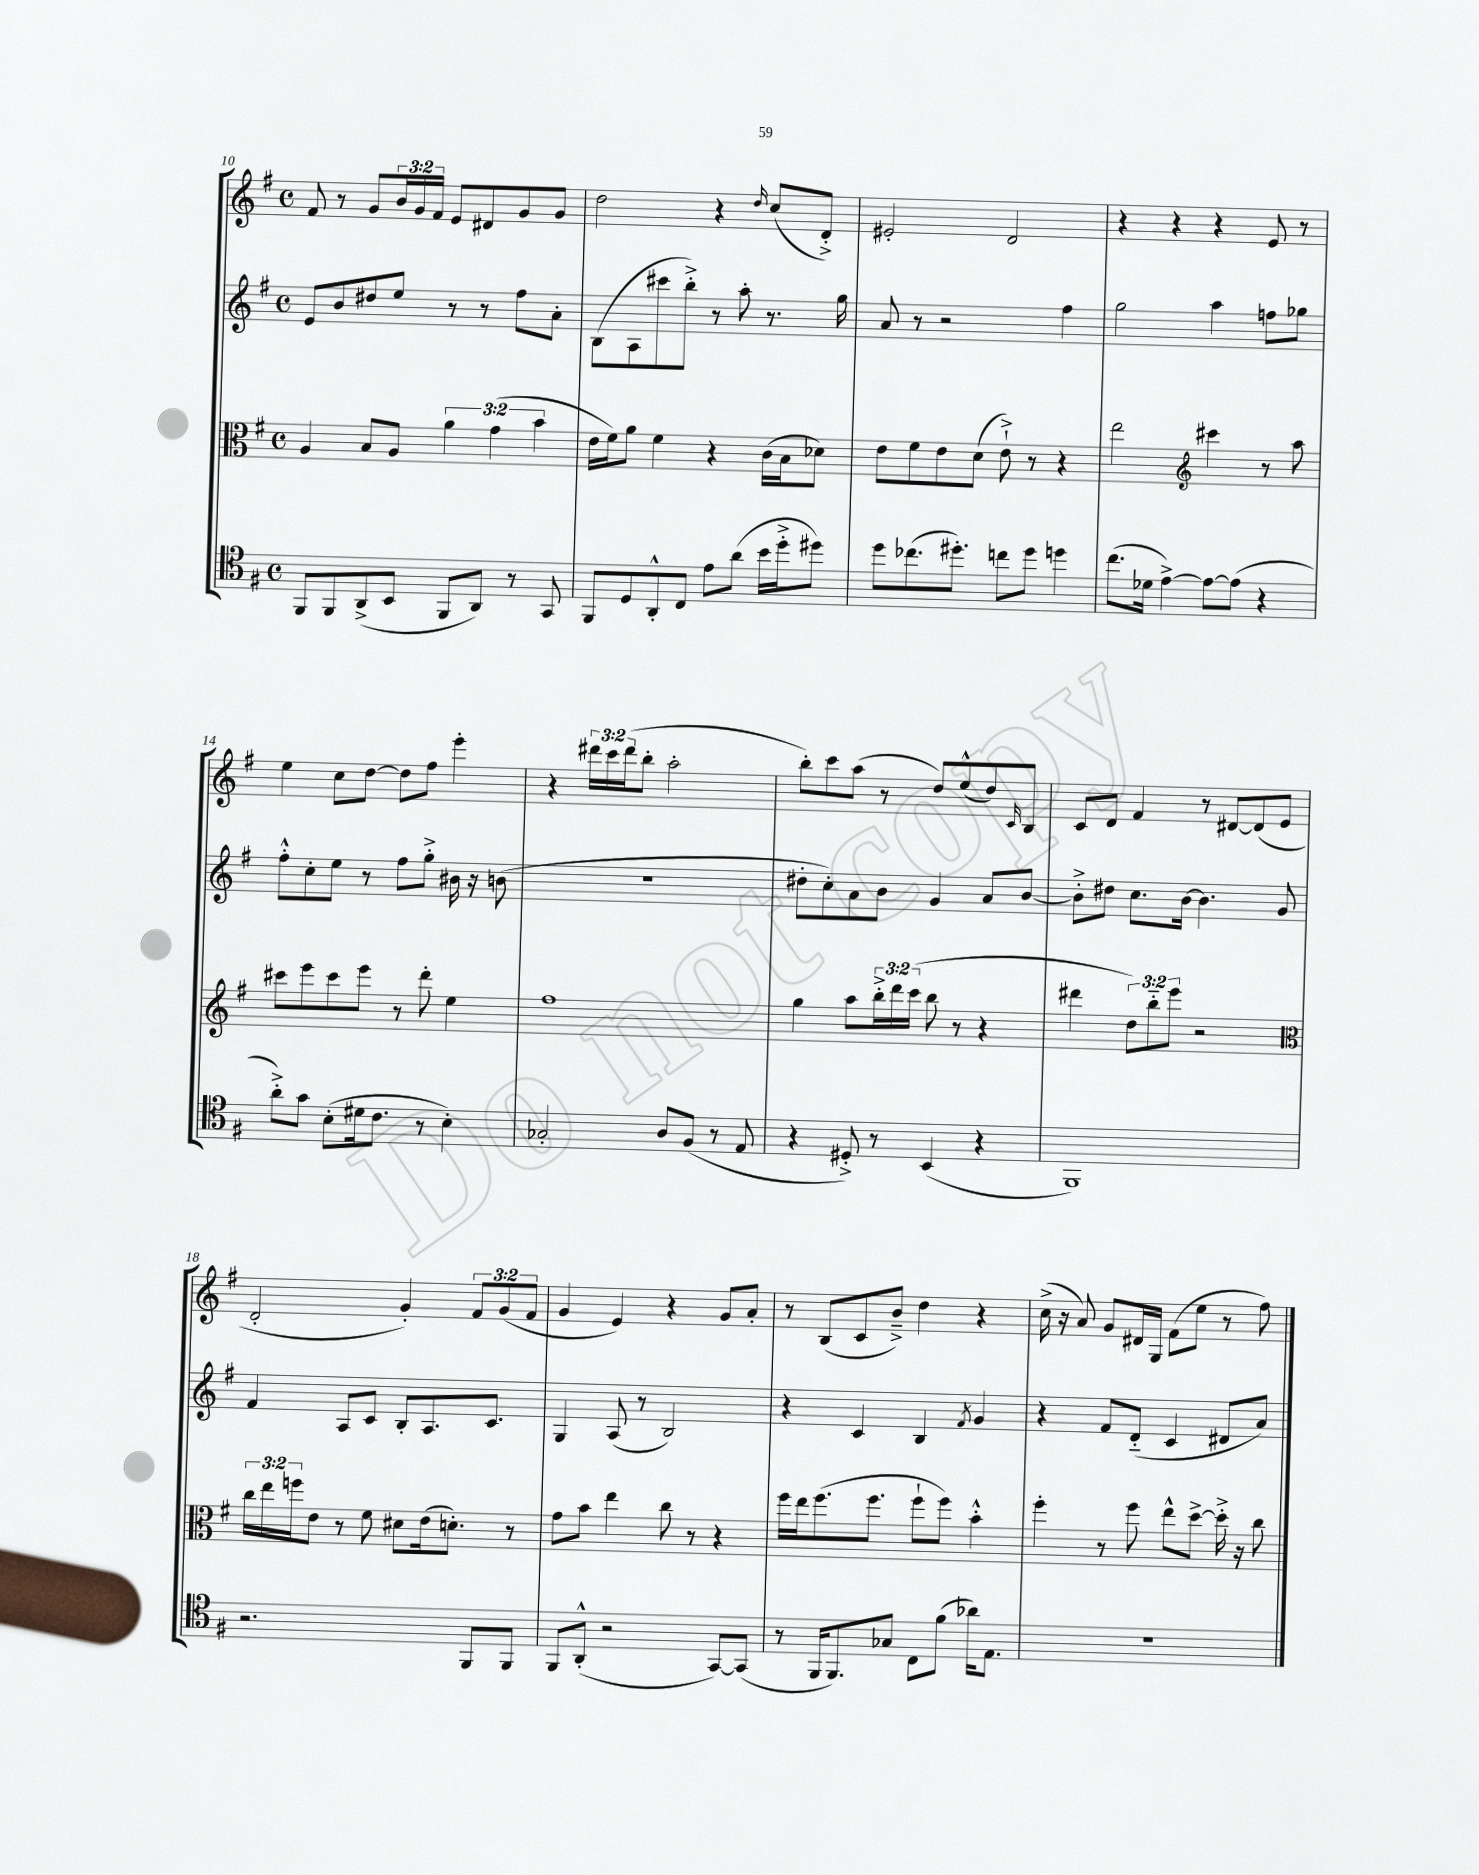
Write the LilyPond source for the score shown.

<<
\new StaffGroup <<
\new Staff = "s0" {
    \clef treble \key g \major \defaultTimeSignature \time 4/4 \override Staff.TupletNumber.text = #tuplet-number::calc-fraction-text
    fis'8 r8 g'8 \tuplet 3/2 { b'16 g'16 fis'16 } e'8 dis'8 g'8 g'8 |
    d''2 r4 \grace { d''16 } c''8( d'8-.->) |
    eis'2-. d'2 |
    r4 r4 r4 e'8 r8 |
    e''4 c''8 d''8~ d''8 fis''8 e'''4-. |
    r4 \tuplet 3/2 { dis'''16 c'''16 dis'''16( } b''8-. a''2-. |
    b''8-.) c'''8 a''8( r8 d''8) e''8-^( d''8) \grace { c'16 } b8 |
    c'8 d'8 fis'4 r8 dis'8~ dis'8( e'8 |
    d'2-. g'4-.) \tuplet 3/2 { fis'8 g'8( fis'8 } |
    g'4 e'4) r4 g'8 a'8-. |
    r8 b8( c'8 b'8--->) d''4 r4 |
    c''16->( r16 a'8) g'8 dis'16 g16 fis'8( e''8 r8 fis''8) \bar "|." |
}
\new Staff = "s1" {
    \clef treble \key g \major \defaultTimeSignature \time 4/4
    e'8 b'8 dis''8 e''8 r8 r8 fis''8 a'8-. |
    b8( a8 cis'''8 b''8-.->) r8 a''8-. r8. g''16 |
    a'8 r8 r2 fis''4 |
    g''2 a''4 f''8 ges''8 |
    fis''8-.-^ c''8-. e''8 r8 fis''8 g''8-.-> bis'16 r16 b'8( |
    r1 |
    dis''8-. c''8-.) a'8 b'8 g'4 a'8 b'8~ |
    b'8-.-> dis''8 c''8. b'16~ b'4. g'8 |
    fis'4 a8 c'8 b8-. a8. c'8. |
    g4 a8( r8 b2) |
    r4 c'4 b4 \acciaccatura { fis'8 } g'4 |
    r4 fis'8 d'8-_( c'4 dis'8 a'8) \bar "|." |
}
\new Staff = "s2" {
    \clef alto \key g \major \defaultTimeSignature \time 4/4 \override Staff.TupletNumber.text = #tuplet-number::calc-fraction-text
    a4 b8 a8 \tuplet 3/2 { a'4 g'4( b'4 } |
    e'16 fis'16) a'8 fis'4 r4 c'16( b16 des'8) |
    e'8 fis'8 e'8 d'8( e'8-!->) r8 r4 |
    e''2 \clef treble cis'''4 r8 a''8 |
    cis'''8 e'''8 cis'''8 e'''8 r8 d'''8-. e''4 |
    fis''1 |
    g''4 a''8 \tuplet 3/2 { b''16-.-> d'''16 c'''16( } b''8 r8 r4 |
    dis'''4 \tuplet 3/2 { d''8) b''8-_ e'''8 } r2 |
    \clef alto \tuplet 3/2 { c''16 e''16 f''16 } e'8 r8 fis'8 dis'8 e'16( d'8.-.) r8 |
    g'8 b'8 e''4 c''8 r8 r4 |
    fis''16 e''16 fis''8.( fis''8. fis''8-! fis''8) b'4-.-^ |
    fis''4-. r8 fis''8 e''8-^ d''8~-> d''16-.-> r16 c''8 \bar "|." |
}
\new Staff = "s3" {
    \clef tenor \key g \major \defaultTimeSignature \time 4/4
    fis,8 fis,8 a,8->( b,8 fis,8 a,8) r8 g,8 |
    fis,8 d8 a,8-.-^ c8 e'8 a'8( b'16 d''16-.-> dis''8) |
    d''8 ces''8.( dis''8.-.) c''8 dis''8 d''4 |
    c''8.( des'16 e'4~->) e'8~ e'8( r4 |
    a'8-.->) g'8 b8-.( dis'16 c'8. r8 b4-.) |
    ges2-. a8 fis8( r8 e8 |
    r4 dis8-.->) r8 b,4( r4 |
    fis,1) |
    r2. fis,8 fis,8 |
    fis,8 a,8-.-^( r2 g,8~) g,8( |
    r8 fis,16 fis,8.) ges8 c8 fis'8( aes'16) e8. |
    R1 \bar "|." |
}
>>
>>
\layout { \context { \Score currentBarNumber = #10 } }
